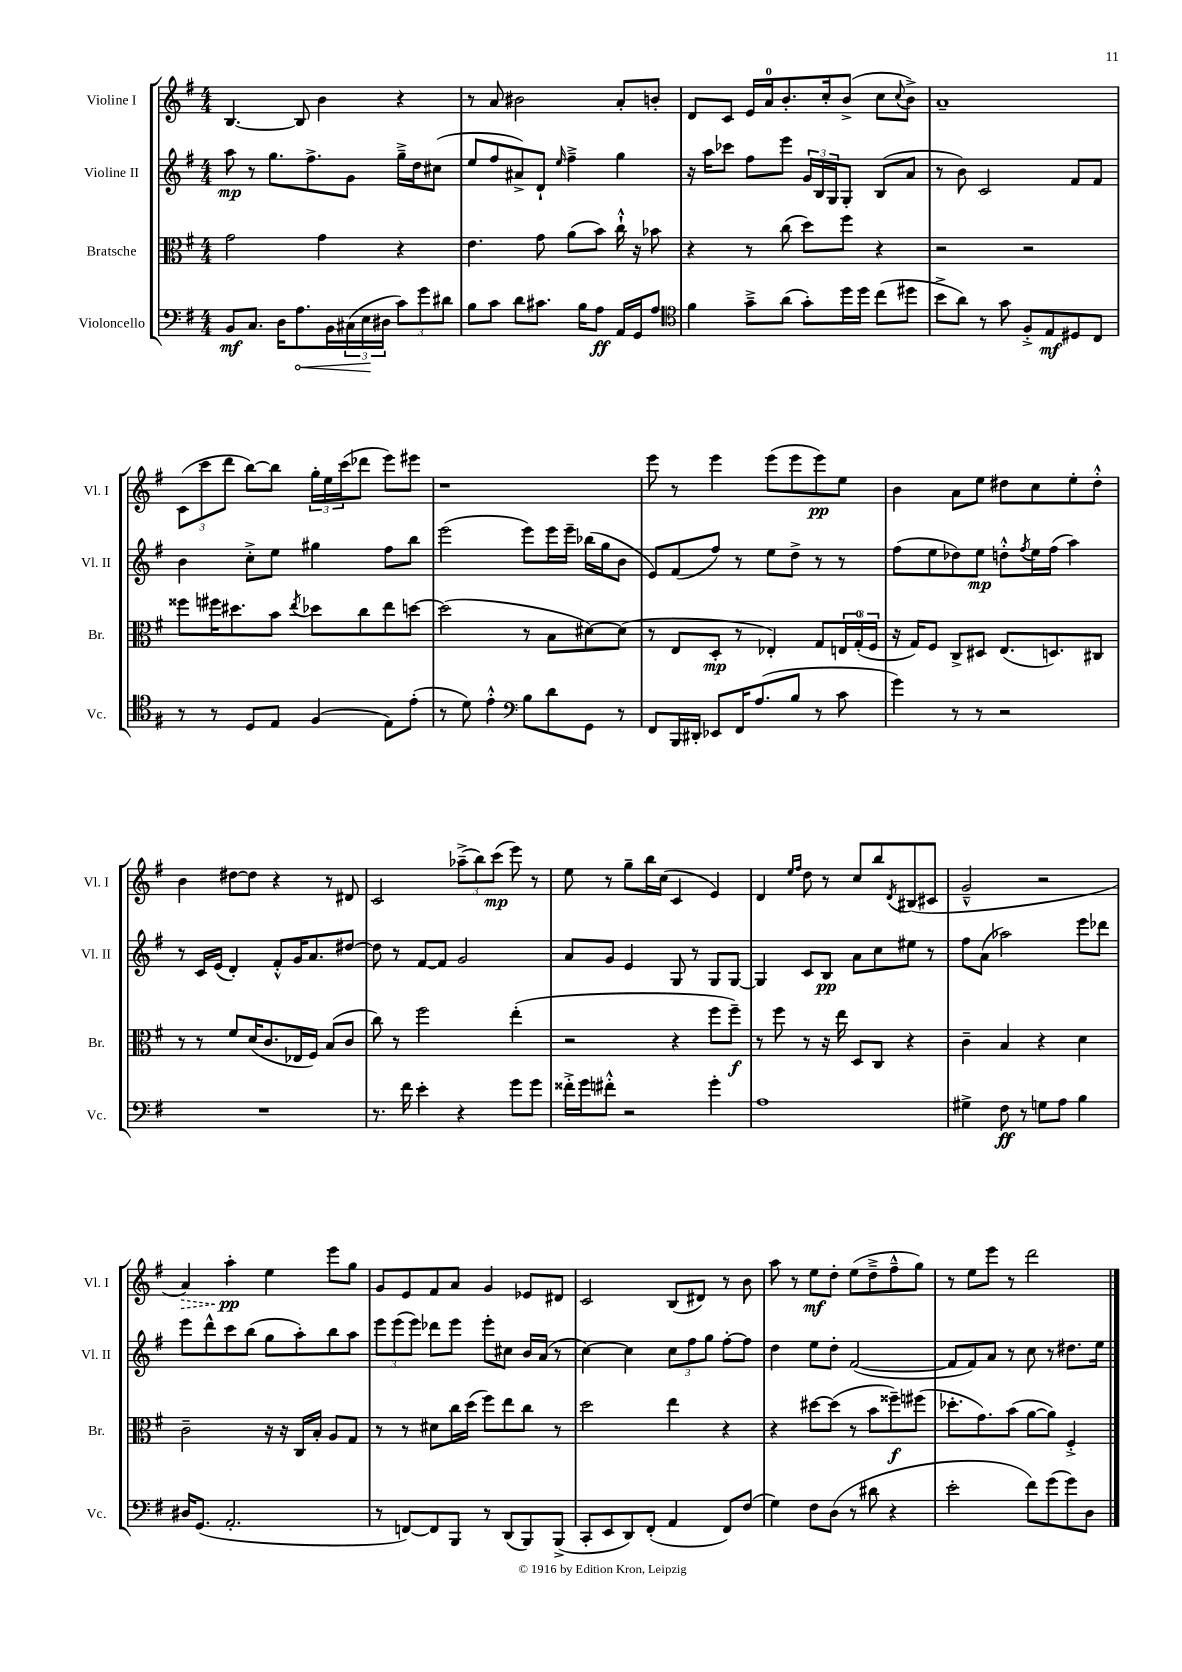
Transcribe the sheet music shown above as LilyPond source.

<<
\new StaffGroup <<
\new Staff = "s0" \with { instrumentName = "Violine I" shortInstrumentName = "Vl. I" } {
    \clef treble \key g \major \numericTimeSignature \time 4/4
    b4.~ b8 b'4 r4 |
    r8 a'8 bis'2 a'8-. b'8-. |
    d'8 c'8 e'16 a'16-0 b'8.-. c''16-. b'8->( c''8 \appoggiatura { c''8 } b'8->) |
    a'1-- |
    \tuplet 3/2 { c'8( c'''8 d'''8 } b''8~) b''8 \tuplet 3/2 { g''16-. e''16 c'''16( } des'''8 e'''8) eis'''8 |
    r1 |
    e'''8 r8 e'''4 e'''8( e'''8 e'''8\pp) e''8 |
    b'4 a'8 e''8 dis''8 c''8 e''8-. dis''8-.-^ |
    b'4 dis''8~ dis''8 r4 r8 dis'8 |
    c'2 \tuplet 3/2 { aes''8--->( b''8) c'''8\mp( } e'''8) r8 |
    e''8 r8 g''8-- b''16 c''16( c'4 e'4) |
    d'4 \grace { e''16 fis''16 } d''8 r8 c''8 b''8 \acciaccatura { d'8 } bis8( cis'8 |
    g'2---^ r2 |
    \once \override Hairpin.style = #'dashed-line a'4\>) a''4-.\pp\! e''4 e'''8 g''8 |
    g'8 e'8 fis'8 a'8 g'4 ees'8 dis'8 |
    c'2 b8( dis'8) r8 b'8 |
    a''8 r8 e''8\mf d''8-. e''8( d''8---> fis''8---^ g''8) |
    r8 e''8 e'''8 r8 d'''2 \bar "|." |
}
\new Staff = "s1" \with { instrumentName = "Violine II" shortInstrumentName = "Vl. II" } {
    \clef treble \key g \major \numericTimeSignature \time 4/4
    a''8\mp r8 g''8. fis''8.-> g'8 g''16---> d''16 cis''8( |
    e''8 fis''8 ais'8->) d'8-! \grace { e''16 } fis''4---> g''4 |
    r16 a''16 ces'''8 fis''8 e'''8 \tuplet 3/2 { g'16 b16 g16 } g8-. b8( a'8 |
    r8 b'8) c'2 fis'8 fis'8 |
    b'4 c''8-.-> e''8 gis''4 fis''8 b''8 |
    e'''2( e'''8) e'''16 e'''16-- bes''16( g''16 b'8 |
    e'8) fis'8( fis''8) r8 e''8 d''8-> r8 r8 |
    fis''8( e''8 des''8) e''8\mp d''8-.-^ \acciaccatura { fis''8 } e''16 fis''16( a''4) |
    r8 c'16 e'16( d'4-.) fis'8-.-^ g'16 a'8. dis''8~ |
    dis''8 r8 fis'8~ fis'8 g'2 |
    a'8 g'8 e'4 g8 r8 g8 g8~ |
    g4 c'8 b8\pp a'8 c''8 eis''8 r8 |
    fis''8 a'8( aes''2) e'''8 des'''8 |
    e'''8 d'''8-^ c'''8 b''8( g''8 a''8-.) b''8 a''8 |
    \tuplet 3/2 { e'''8 e'''8( e'''8) } des'''8 e'''8 e'''8-. cis''8 b'16 a'16( r8 |
    c''4~) c''4 \tuplet 3/2 { c''8 fis''8 g''8 } fis''8~-. fis''8 |
    d''4 e''8 d''8-. fis'2~( |
    fis'8 fis'8) a'8 r8 c''8 r8 dis''8. e''16 \bar "|." |
}
\new Staff = "s2" \with { instrumentName = "Bratsche" shortInstrumentName = "Br." } {
    \clef alto \key g \major \numericTimeSignature \time 4/4
    g'2 g'4 r4 |
    e'4. g'8 a'8( b'8) c''16-!-^ r16 bes'8 |
    r4 r8 c''8( d''8) fis''8 r4 |
    r2 r2 |
    fisis''8 fis''16 dis''8. b'8 \acciaccatura { e''8 } des''8 c''8 e''8 d''8~ |
    d''2( r8 b8 dis'8~) dis'8( |
    r8 e8 d8-.\mp r8 ees4-.) g8 \tuplet 3/2 { e16 g16-0-.( fis16 } |
    r16 g16) fis8 c8-> dis8 e8.( d8.) cis8 |
    r8 r8 fis'8 d'16( c'8. ees16 fis16) b8( c'8 |
    c''8) r8 fis''2 e''4-.( |
    r2 r4 fis''8 fis''8--\f) |
    r8 fis''8 r8 r16 e''16 d8 c8 r4 |
    c'4-- b4 r4 d'4 |
    c'2-- r16 r16 c16 b16-. a8 g8 |
    r8 r8 dis'8 c''16 d''16( fis''8) e''8 c''8 r8 |
    d''2 e''4 r4 |
    r4 dis''8~ dis''8( r8 b'8 fisis''8--\f) fis''8( |
    des''8.-. g'8.) b'8( a'8~ a'8) fis4-.-> \bar "|." |
}
\new Staff = "s3" \with { instrumentName = "Violoncello" shortInstrumentName = "Vc." } {
    \clef bass \key g \major \numericTimeSignature \time 4/4
    b,8\mf c8. d16 \once \override Hairpin.circled-tip = ##t a8.\< b,16 \tuplet 3/2 { cis16( e16\! dis16 } \tuplet 3/2 { c'8) g'8 dis'8 } |
    b8 c'8 d'8 cis'8. b16 a8\ff a,16 g,16 a8 |
    \clef tenor fis'4 g'8---> a'8( g'8-.) d''16 d''16 c''8( dis''8 |
    b'8-> a'8) r8 g'8 fis8-.-> e8\mf dis8 c8 |
    r8 r8 d8 e8 fis4( e8) e'8-.( |
    r8 d'8) e'4-.-^ \clef bass b8 d'8 g,8 r8 |
    fis,8 b,,16 dis,16-. ees,8 fis,16 a8.( b8 r8 c'8 |
    g'4) r8 r8 r2 |
    R1 |
    r8. fis'16 e'4-. r4 g'8 g'8 |
    fisis'16-.-> g'16 fis'8-.-^ r2 g'4-. |
    a1 |
    gis4-> fis8\ff r8 g8 a8 b4 |
    dis16 g,8.( a,2.-. |
    r8 f,8~) f,8 b,,8 r8 d,8( b,,8) b,,8->( |
    c,8-. e,8 d,8) fis,8-.( a,4 fis,8) fis8( |
    g4) fis8 d8( r8 dis'8 r4 |
    e'2-. fis'8) g'8( g'8) d8 \bar "|." |
}
>>
>>
\layout { \context { \Score \remove "Bar_number_engraver" } }
